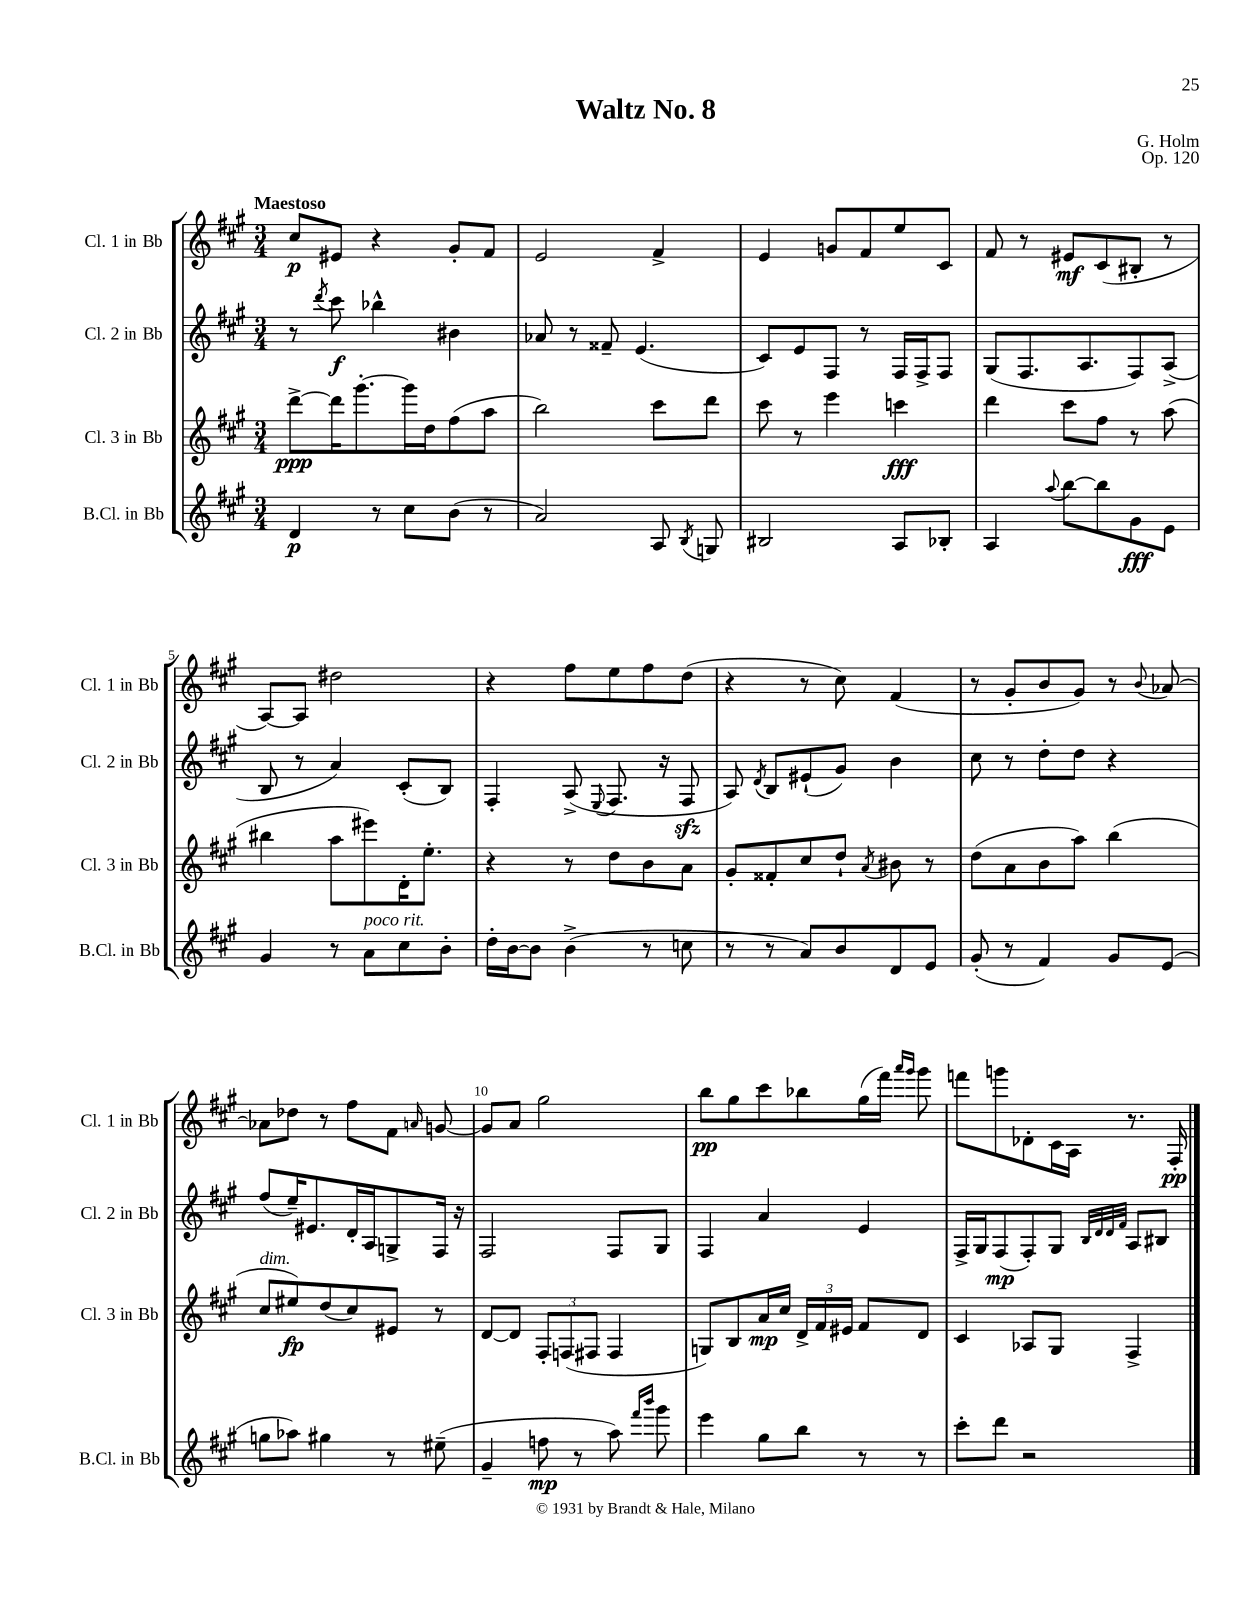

**kern	**kern	**kern	**kern
*staff4	*staff3	*staff2	*staff1
*clefG2	*clefG2	*clefG2	*clefG2
*k[f#c#g#]	*k[f#c#g#]	*k[f#c#g#]	*k[f#c#g#]
*M3/4	*M3/4	*M3/4	*M3/4
4d	[8ddd^	8r	8cc#
.	.	8qddd	.
.	16ddd]	8ccc#	8e#
.	[8.ggg#'	.	.
8r	.	4bb-^^	4r
8cc#	16ggg#]	.	.
.	16dd	.	.
(8b	(8ff#	4b#	8g#'
8r	8aa	.	8f#
=	=	=	=
2a)	2bb)	8a-	2e
.	.	8r	.
.	.	8f##~	.
.	.	(4.e	.
8A	8ccc#	.	4f#^
8qB	.	.	.
8G	8ddd	.	.
=	=	=	=
2B#	8ccc#	8c#)	4e
.	8r	8e	.
.	4eee	8F#	8g
.	.	8r	8f#
8A	4ccc	16F#	8ee
.	.	16F#^	.
8B-'	.	8F#	8c#
=	=	=	=
4A	4ddd	(8G#	8f#
.	.	8.F#	8r
8qqaa	.	.	.
[8bb	8ccc#	.	8e#
.	.	8.A	.
8bb]	8ff#	.	(8c#
8g#	8r	8F#)	8B#'
8e	(8aa	(8A^	8r
=	=	=	=
4g#	4bb#	8B	[8A)
.	.	8r	8A]
8r	8aa	4a)	2dd#
8a	8eee#)	.	.
8cc#	16d'	(8c#'	.
.	8.ee'	.	.
8b'	.	8B)	.
=	=	=	=
16dd'	4r	4F#'	4r
[16b	.	.	.
8b]	.	.	.
(4b^	8r	(8A^	8ff#
.	.	8qqE	.
.	8dd	8.F#	8ee
8r	8b	.	8ff#
.	.	16r	.
8cc	8a	8F#	(8dd
=	=	=	=
8r	8g#'	8A)	4r
.	.	8qd	.
8r	8f##'	8B	.
8a)	8cc#	(8e#`	8r
8b	8dd`	8g#)	8cc#)
.	8qa	.	.
8d	8b#	4b	(4f#
8e	8r	.	.
=	=	=	=
(8g#'	(8dd	8cc#	8r
8r	8a	8r	8g#'
4f#)	8b	8dd'	8b
.	8aa)	8dd	8g#)
8g#	(4bb	4r	8r
.	.	.	8qqb
(8e	.	.	[8a-
=	=	=	=
8gg	8cc#	(8ff#	8a-]
8aa-)	8ee#)	16ee~)	8dd-
.	.	8.e#	.
4gg#	(8dd	.	8r
.	8cc#)	16d'	8ff#
.	.	16A	.
8r	8e#	8G^	8f#
.	.	.	16qqa
(8ee#~	8r	16F#	[8g
.	.	16r	.
=	=	=	=
4g#~	[8d	2F#	8g]
.	8d]	.	8a
8ff	12F#'	.	2gg#
.	(12F	.	.
8r	.	.	.
.	12F#	.	.
8aa)	4F#	8F#	.
16qqfff#	.	.	.
16qqbbb	.	.	.
8ggg#	.	8G#	.
=	=	=	=
4eee	8G)	4F#	8bb
.	8B	.	8gg#
8gg#	16a	4a	8ccc#
.	16cc#	.	.
8bb	24d^	.	8bb-
.	24f#	.	.
.	24e#	.	.
8r	8f#	4e	(16gg#
.	.	.	16fff#)
.	.	.	16qqaaa
.	.	.	16qqggg#
8r	8d	.	8ggg#
=	=	=	=
8ccc#'	4c#	16F#^	8fff
.	.	16G#	.
8ddd	.	(8F#	8ggg
2r	8A-	8F#')	8d-'
.	8G#	8G#	16c#
.	.	.	16A
.	.	32qqB	.
.	.	32qqd	.
.	.	32qqd	.
.	.	32qqf#	.
.	4F#^	8A	8.r
.	.	8B#	.
.	.	.	16F#'
==	==	==	==
*-	*-	*-	*-
